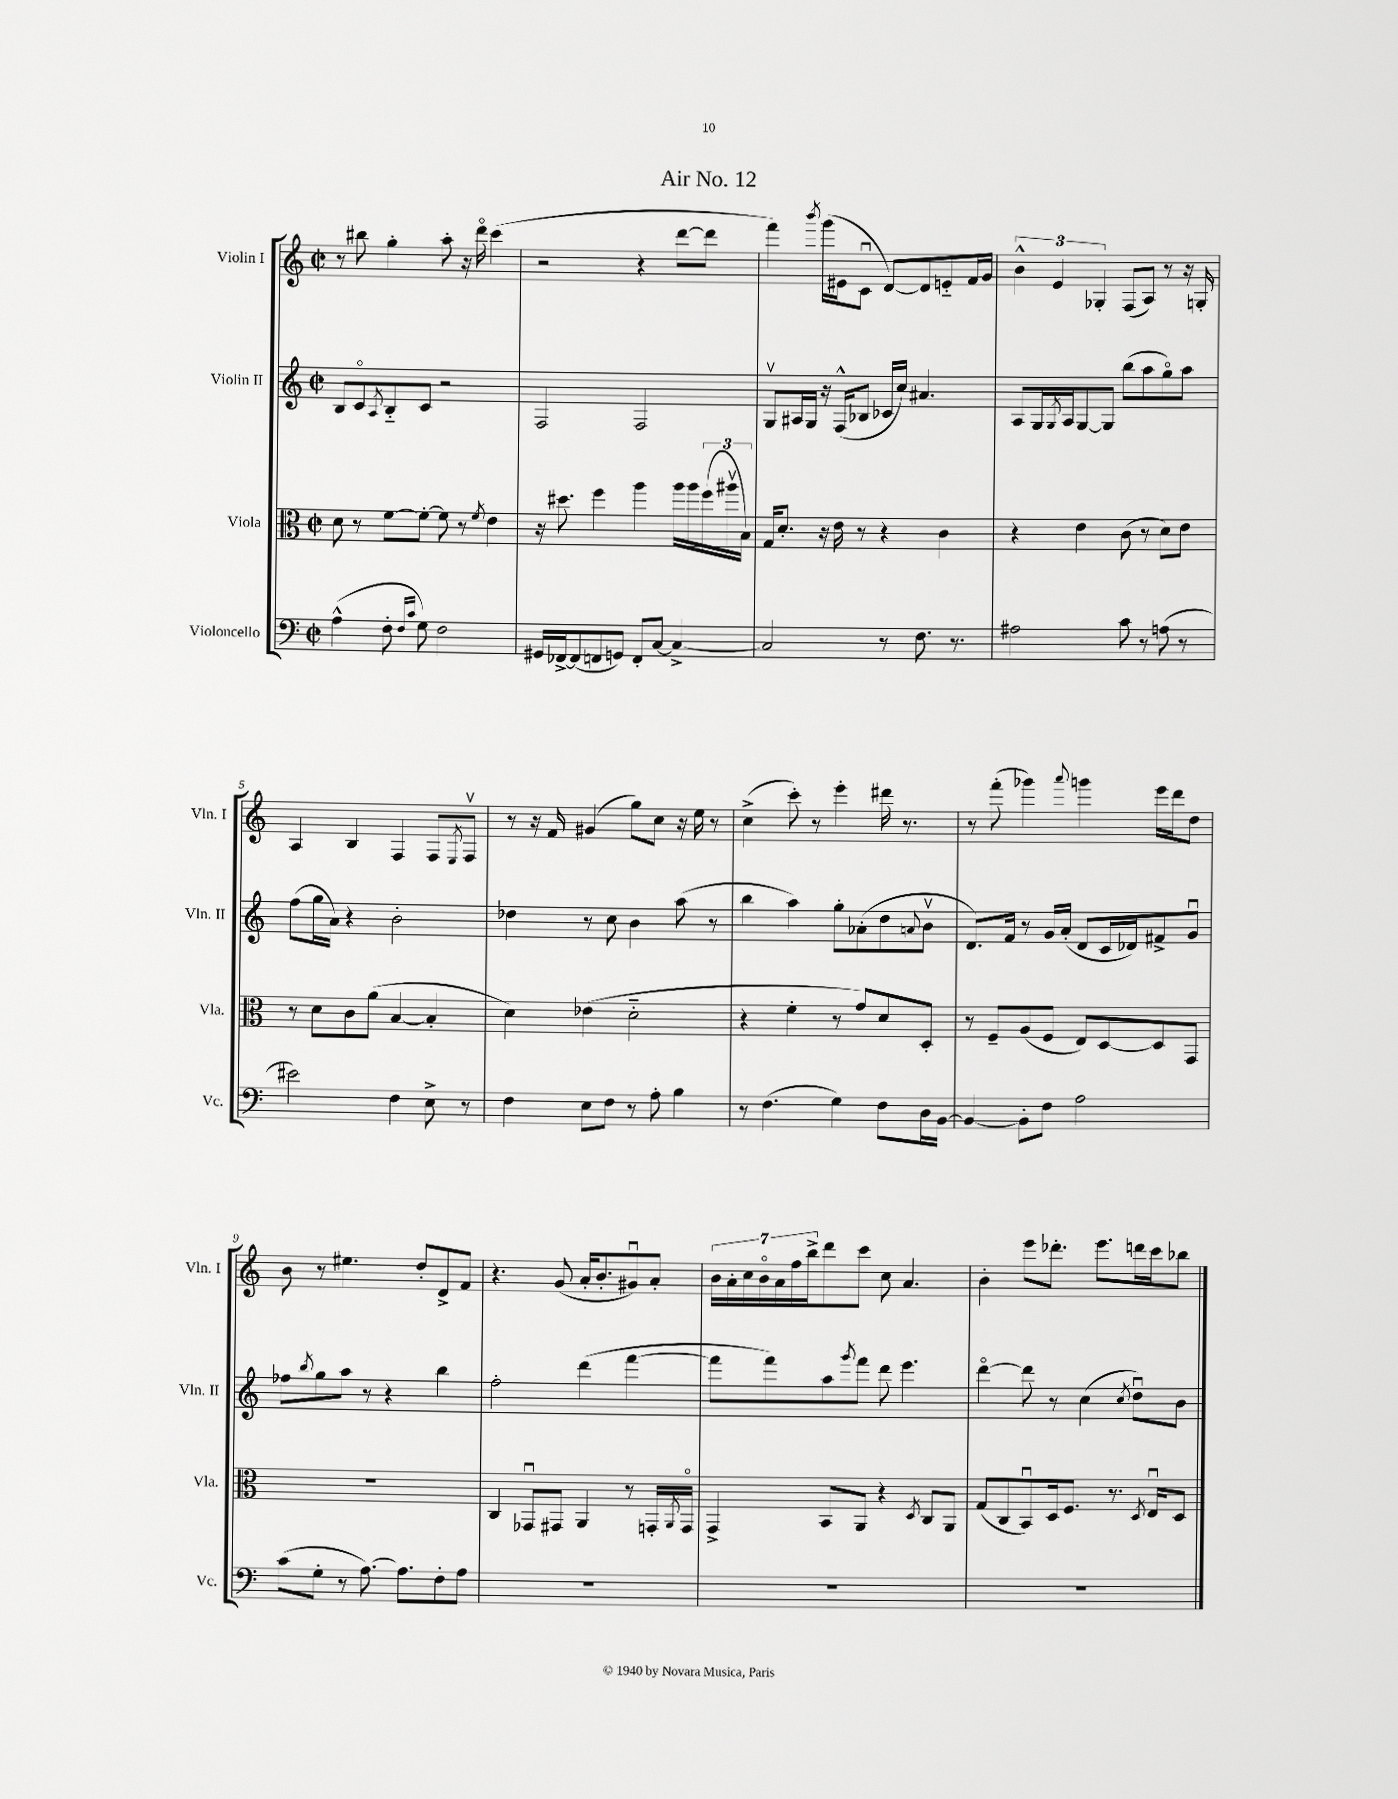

**kern	**kern	**kern	**kern
*part4	*part3	*part2	*part1
*staff4	*staff3	*staff2	*staff1
*I"Violoncello	*I"Viola	*I"Violin II	*I"Violin I
*I'Vc.	*I'Vla.	*I'Vln. II	*I'Vln. I
*clefF4	*clefC3	*clefG2	*clefG2
*k[]	*k[]	*k[]	*k[]
*M2/2	*M2/2	*M2/2	*M2/2
*met(c|)	*met(c|)	*met(c|)	*met(c|)
=1	=1	=1	=1
(4A^^\	8d\	8B/L	8r
.	8r	8c/	8bb#X\
.	.	8qA/	.
8F'\	[8f\L	8B/	4gg'\
16qqF/LL	.	.	.
16qqc/JJ	.	.	.
8G\)	8f'\J_	8c/J	.
2F\	8f\]	2r	8aa'\
.	8r	.	16r
.	.	.	16ddd\
.	8qf/	.	.
.	4e\	.	(4ccc\
=2	=2	=2	=2
16GG#X/LL	16r	2F/	2r
[16FF-X^/J	8.dd#X\	.	.
(8FF-/]	.	.	.
8FFn/	4ff\	.	.
8GGn/J)	.	.	.
8FF'/L	4aa\	2F/	4r
[8C/J	.	.	.
4C^/_	16aa\LL	.	[8ddd\L
.	16aa\	.	.
.	(24ff\	.	8ddd\J]
.	24aa#Xv\	.	.
.	24B\JJ)	.	.
=3	=3	=3	=3
2C/]	16G/KL	8Gv/L	4fff\)
.	8.d'/J	.	.
.	.	16A#X/L	.
.	.	16G/JJ	.
.	.	.	8qbbb/
.	16r	16r	(16ggg\LL
.	16e\	(16F^^/KL	16e#X\J
.	8r	8B-X/J	8cu\J
8r	4r	16c-X/LL	[8d/L)
.	.	16cc/JJ)	.
8.F\	.	4.a#X/	8d/]
.	4c\	.	8en/
8.r	.	.	.
.	.	.	16f/L
.	.	.	16g/JJ
=4	=4	=4	=4
2A#X\	4r	8A/L	6b^^\
.	.	16G/L	.
.	.	.	6e/
.	.	8qG/	.
.	.	16A/J	.
.	4e\	[8G/	.
.	.	.	6G-X'/
.	.	8G/J]	.
8c\	(8c\	(8bb\L	(8F/L
8r	8r	8aa\	8A/J)
(8An\	8d\L)	8gg\)	8r
8r	8e\J	8aa\J	16r
.	.	.	16Gn'/
!!LO:LB:g=z
=5	=5	=5	=5
2e#X\)	8r	(8ff\L	4A/
.	8d\L	16gg\L	.
.	.	16a\JJ)	.
.	8c\	4r	4B/
.	(8a\J	.	.
4F\	[4B/	2b'\	4F/
8E^\	4B'/]	.	8F/L
.	.	.	8qE/
8r	.	.	8Fv/J
=6	=6	=6	=6
4F\	4d\)	4dd-X\	8r
.	.	.	16r
.	.	.	16f/
8E\L	(4e-X\	8r	(4g#X/
8F\J	.	8cc\	.
8r	2d\	4b\	8gg\L)
8A'\	.	.	8cc\J
4B\	.	(8aa\	16r
.	.	.	16ee\
.	.	8r	8r
=7	=7	=7	=7
8r	4r	4bb\	(4cc^\
(4.F\	.	.	.
.	4f'\	4aa\)	8ccc'\)
.	.	.	8r
4G\)	8r	8gg'\L	4eee'\
.	8g/L)	(8a-X'\	.
8F\L	8d/	8dd\	16ddd#X\
.	.	.	8.r
.	.	8qqan/	.
16D\L	8D'/J	8bv\J	.
[16BB\JJ	.	.	.
=8	=8	=8	=8
4BB/_	8r	8.d/L)	8r
.	8F~/L	.	(8fff'\
.	.	16f/Jk	.
8BB'\L]	(8A/	8r	4ggg-X\)
8F\J	8F/J	16g/LL	.
.	.	(16a'/JJ	.
.	.	.	8qqaaa/
2A\	8E/L)	8d/L	4gggn\
.	[8D/	16c/L	.
.	.	16d-X/J)	.
.	8D/]	8f#X^/	16eee\LL
.	.	.	16ddd\J
.	8GG/J	8gu/J	8dd\J
!!LO:LB:g=z
=9	=9	=9	=9
(8c\L	1r	8ff-X\L	8b\
.	.	8qbb/	.
8G'\J	.	8gg\	8r
8r	.	8aa\J	4.ee#X\
[8.A\)	.	8r	.
.	.	4r	.
8.A\L]	.	.	.
.	.	.	8dd'/L
8F'\	.	4bb\	8d^/
8A\J	.	.	8f/J
=10	=10	=10	=10
1r	4C/	2ff'\	4.r
.	8GG-Xu/L	.	.
.	8GG#X/J	.	(8g/
.	4AA/	(4ddd\	16a'/KL
.	.	.	8.b'/
.	8r	[4fff\	8g#Xu/)
.	16GGn'/LL	.	8a'/J
.	8qAA/	.	.
.	16GG/JJ	.	.
=11	=11	=11	=11
1r	4GG^/	8fff\L]	28b\LL
.	.	.	28a'\
.	.	.	28cc\
.	.	.	28b\
.	.	8fff\)	.
.	.	.	28a\
.	.	.	28ff\
.	.	.	28bb^\J
.	8BB/L	8aa\	8ddd\
.	.	8qggg/	.
.	8AA/J	8fff\J	8ccc\J
.	4r	8ddd\	8cc\
.	.	4.eee\	4.a/
.	8qD/	.	.
.	8C/L	.	.
.	8AA/J	.	.
=12	=12	=12	=12
1r	(8G/L	[4ddd\	4b'\
.	8C/	.	.
.	8BBu/)	8ddd\]	8eee\L
.	16D/k	8r	8.ddd-X'\J
.	8.F/J	.	.
.	.	(4cc\	.
.	.	.	8.eee\L
.	8.r	.	.
.	.	8qcc/	.
.	.	8ddu\L)	16dddn\L
.	8qD/	.	.
.	16Eu/KL	.	16ccc\J
.	8D/J	8b\J	8bb-X\J
==	==	==	==
*-	*-	*-	*-
